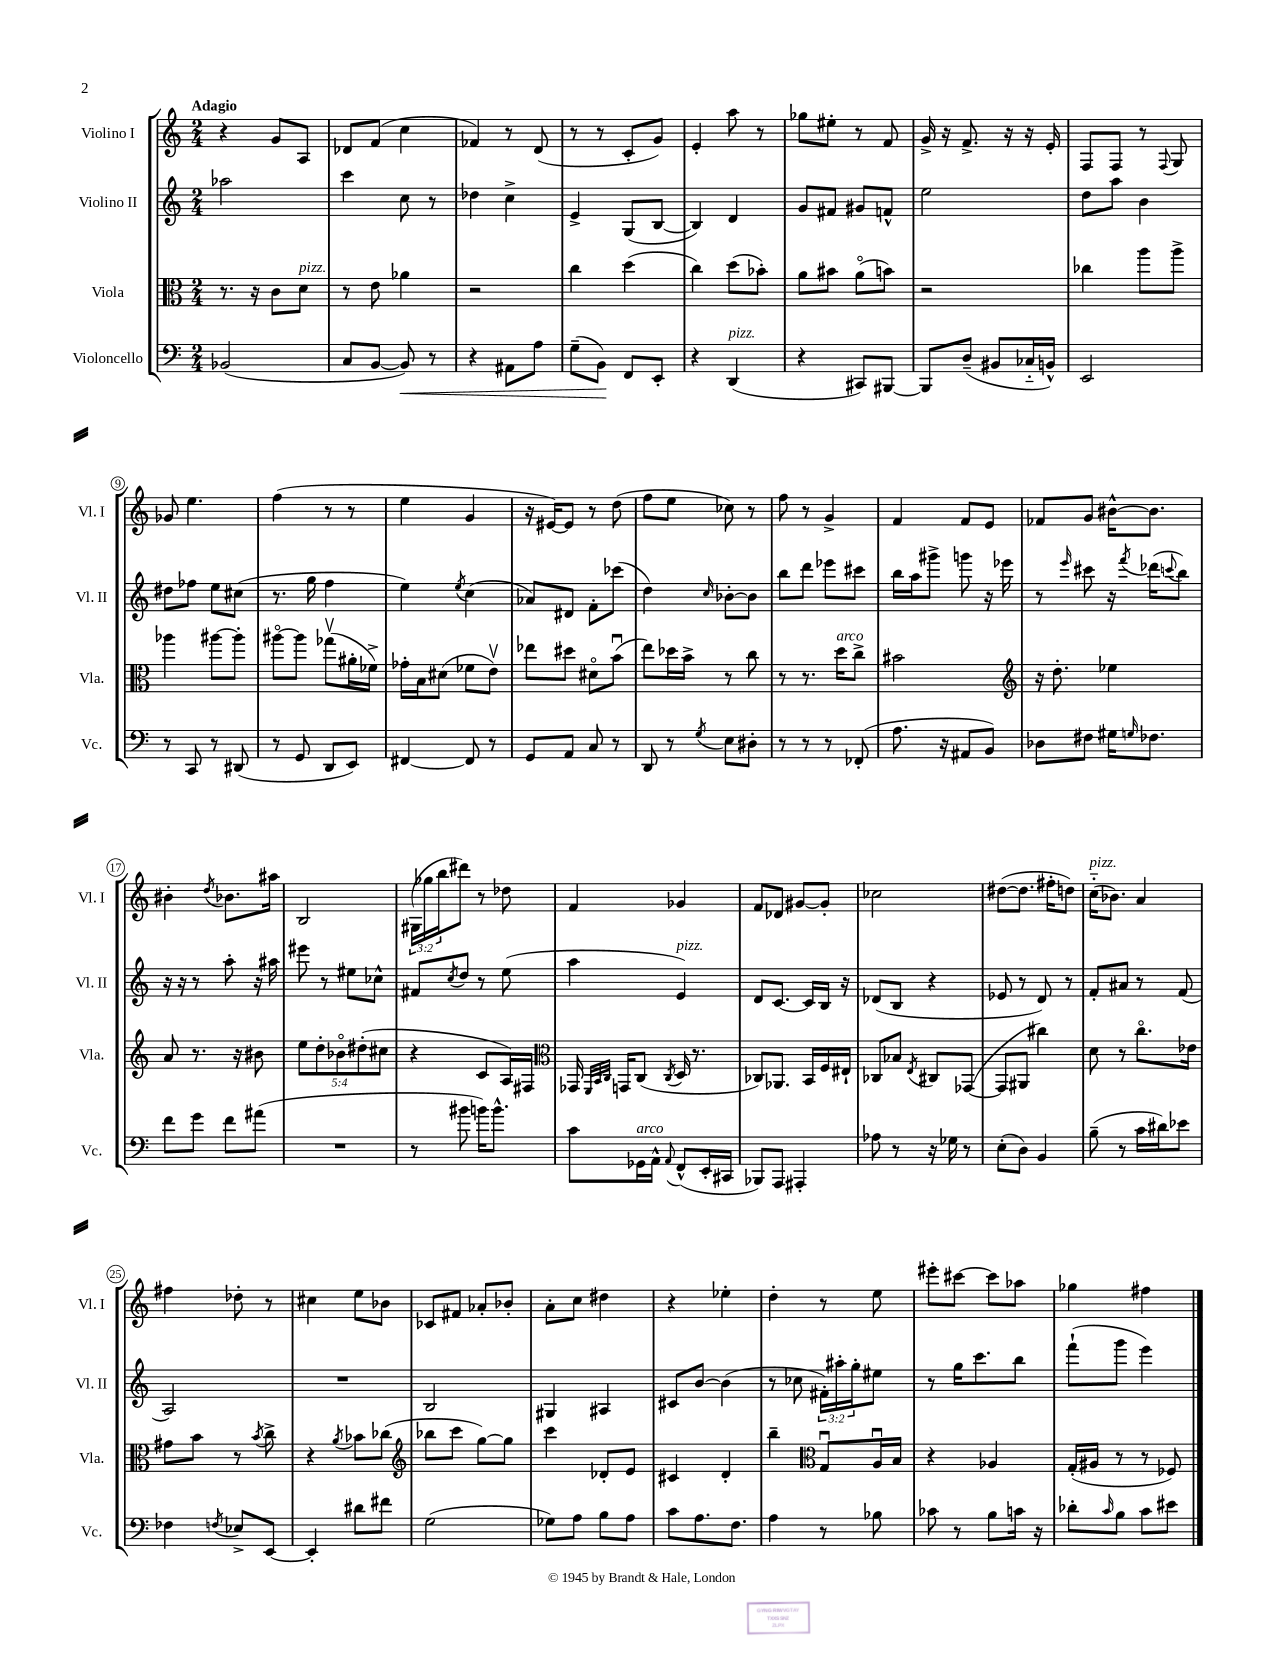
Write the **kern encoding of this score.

**kern	**kern	**kern	**kern
*staff4	*staff3	*staff2	*staff1
*clefF4	*clefC3	*clefG2	*clefG2
*k[]	*k[]	*k[]	*k[]
*M2/4	*M2/4	*M2/4	*M2/4
(2BB-/	8.r	2aa-\	4r
.	16r	.	.
.	8c\L	.	8g/L
.	8d\J	.	8A/J
=	=	=	=
8C/L	8r	4ccc\	8d-/L
[8BB/J	8e\	.	(8f/J
8BB/])	4a-\	8cc\	4cc\
8r	.	8r	.
=	=	=	=
4r	2r	4dd-\	4f-/)
8AA#\L	.	4cc^\	8r
8A\J	.	.	(8d/
=	=	=	=
(8G~\L	4cc\	4e^/	8r
8BB\J)	.	.	8r
8FF/L	(4dd\	(8G/L	8c'/L
8EE'/J	.	[8B/J	8g/J)
=	=	=	=
4r	4cc\)	4B/])	4e'/
(4DD/	(8dd\L	4d/	8aa\
.	8b-'\J)	.	8r
=	=	=	=
4r	8a\L	8g/L	8gg-\L
.	8b#\J	8f#/J	8ee#'\J
8CC#/L)	(8ao\L	8g#/L	8r
[8BBB#/J	8b\J)	8f^^/J	8f/
=	=	=	=
8BBB#/]L	2r	2ee\	16g^/
.	.	.	16r
(8D~/J	.	.	8.f^/
8BB#/L	.	.	.
.	.	.	16r
16C-'~/L	.	.	16r
16BB^^/JJ)	.	.	16e'/
=	=	=	=
2EE/	4cc-\	8dd\L	8F/L
.	.	8aa\J	8F/J
.	8aa\L	4b\	8r
.	.	.	8qqF/
.	8aa^\J	.	8G/
=	=	=	=
8r	4aa-\	8dd#\L	8g-/
8CC/	.	8ff-\J	4.ee\
8r	[8aa#\L	8ee\L	.
(8DD#/	8aa#'\]J	(8cc#\J	.
=	=	=	=
8r	[8aa#o\L	8.r	(4ff\
8GG/	8aa#\]J	.	.
.	.	16gg\	.
8DD/L	(8gg-v\L	4ff\	8r
8EE/J)	16a#'\L	.	8r
.	16f-^\JJ)	.	.
=	=	=	=
[4FF#/	16g-'\LL	4ee\)	4ee\
.	16B\J	.	.
.	(8d#\J	.	.
.	.	8qee/	.
8FF#/]	8f-\L	(4cc\	4g/
8r	8ev\J)	.	.
=	=	=	=
8GG/L	8ee-\L	8a-/L)	16r
.	.	.	[16e#/LK)
8AA/J	8dd#\J	8d#/J	8e#/]J
8C/	8d#o\L	8f'\L	8r
8r	(8bu\J	(8ccc-\J	(8dd\
=	=	=	=
8DD/	8ee\L)	4dd\)	8ff\L
8r	16dd-\L	.	8ee\J
.	16b^\JJ	.	.
8qG/	.	16qqcc/	.
8E\L	8r	[8b-'\L	8cc-\)
8D#'\J	8cc\	8b-\]J	8r
=	=	=	=
8r	8r	8bb\L	8ff\
8r	8.r	8ddd\J	8r
8r	.	8eee-\L	4g^/
.	16dd\LK	.	.
(8FF-'/	8cc^\J	8ccc#\J	.
=	=	=	=
8.A\	2b#\	16bb\LL	4f/
.	.	16aa\J	.
.	.	8ggg#^\J	.
16r	.	.	.
8AA#/L	.	8ggg\	8f/L
8BB/J)	.	16r	8e/J
.	.	16eee-\	.
=	=	=	=
*	*clefG2	*	*
8D-\L	16r	8r	8f-/L
.	8.dd'\	.	.
.	.	16qqeee/	.
8F#\J	.	8ccc#\	8g/J
16G#\LK	4ee-\	16r	[16b#^^\LK
16qqG/	.	8qfff/	.
8.F-\J	.	(16ddd-\LK	8.b#\]J
.	.	8qqccc/	.
.	.	8bb\J)	.
=	=	=	=
8f\L	8a/	16r	4b#'\
.	.	16r	.
8g\J	8.r	8r	.
.	.	.	8qdd/
8f\L	.	8aa'\	8.b-\L
.	16r	.	.
(8a#\J	8b#\	16r	.
.	.	16aa#\	16aa#\Jk
=	=	=	=
2r	10ee\L	8eee#\	2B/
.	10dd'\	.	.
.	.	8r	.
.	10b-o\	.	.
.	.	8ee#\L	.
.	(10dd#'\	.	.
.	.	8cc-^^\J	.
.	10cc#\J	.	.
=	=	=	=
8r	4r	8f#/L	(24G#\LL
.	.	.	24gg-\
.	.	.	24bb\J
.	.	8qcc/	.
8b#\	.	8dd/J	8ddd#\J)
16b\LK)	8c/L	8r	8r
8.b^^\J	.	.	.
.	16A/L)	(8ee\	8dd-\
.	16F#/JJ	.	.
=	=	=	=
*	*clefC3	*	*
8c\L	16GG-/	4aa\	4f/
.	32qqFF/LLL	.	.
.	32qqBB/	.	.
.	32qqC/JJJ	.	.
.	16GG/LK	.	.
16GG-\L	(8C/J	.	.
16AA^^\JJ	.	.	.
8qqAA/	8qC/	.	.
(8FF^^/L	16D/	4e/)	4g-/
.	8.r	.	.
16EE'/L	.	.	.
16CC#/JJ	.	.	.
=	=	=	=
8BBB-/L)	8C-/L)	8d/L	8f/L
8AAA/J	8.AA-/J	[8.c/J	8d-/J
4AAA#'/	.	.	[8g#/L
.	16BB/LL	16c/]LL	.
.	16F/	16B/JJ	8g#'/]J
.	16E#`/JJ	16r	.
=	=	=	=
8A-\	8C-/L	(8d-/L	2cc-\
8r	8B-/J	8B/J	.
.	8qE/	.	.
16r	8C#/L	4r	.
16G-\	.	.	.
8r	([8GG-/J	.	.
=	=	=	=
(8E'\L	8GG-/]L	8e-/	([8dd#\L
8D\J)	8AA#/J	8r	8.dd#\]J
4BB/	4cc#\)	8d/)	.
.	.	.	16ff#'\LK
.	.	8r	8dd\J)
=	=	=	=
(8B~\	8d\	8f'/L	(16cc'~\LK
.	.	.	8.b-\J)
8r	8r	8a#/J	.
16c\LL	8.cco\L	8r	4a/
16d#\J)	.	.	.
8e-\J	.	(8f/	.
.	16e-\Jk	.	.
=	=	=	=
4F-\	8g#\L	2A/)	4ff#\
.	8b\J	.	.
8qF/	.	.	.
8E-^/L	8r	.	8dd-'\
.	8qb/	.	.
[8EE/J	8cc^\	.	8r
=	=	=	=
4EE'/]	4r	2r	4cc#\
.	8qa/	.	.
8d#\L	8b-\L	.	8ee\L
8f#\J	(8cc-\J	.	8b-\J
=	=	=	=
*	*clefG2	*	*
(2G\	8bb-\L	2B/	8c-/L
.	8ccc\J	.	8f#/J
.	[8gg\L)	.	8a-'/L
.	8gg\]J	.	8b-'/J
=	=	=	=
8G-\L)	4ccc\	4G#/	8a'\L
8A\J	.	.	8cc\J
8B\L	8d-'/L	4A#/	4dd#\
8A\J	8e/J	.	.
=	=	=	=
8c\L	4c#/	8c#/L	4r
8.A\	.	[8b/J	.
.	4d'/	(4b\]	4ee-'\
8.F\J	.	.	.
=	=	=	=
4A\	4bb~\	8r	4dd'\
.	.	8cc-\	.
*	*clefC3	*	*
8r	8Gu/L	24f#'\LL)	8r
.	.	24aa#'\	.
.	.	24gg'\J	.
8B-\	16Au/L	8ee#\J	8ee\
.	16B/JJ	.	.
=	=	=	=
8c-\	4r	8r	8eee#'\L
8r	.	16gg\LK	[8ccc#\J
.	.	8.ccc\	.
8B\L	4A-/	.	8ccc#\]L
16c\Jk	.	8bb\J	8aa-\J
16r	.	.	.
=	=	=	=
8d-'\L	(16G'/LL	(8fff`\L	4gg-\
.	16A#/JJ	.	.
16qqc/	.	.	.
8B\J	8r	8ggg\J	.
8c\L	8r	4eee\)	4ff#\
8e#\J	8F-/)	.	.
==	==	==	==
*-	*-	*-	*-
